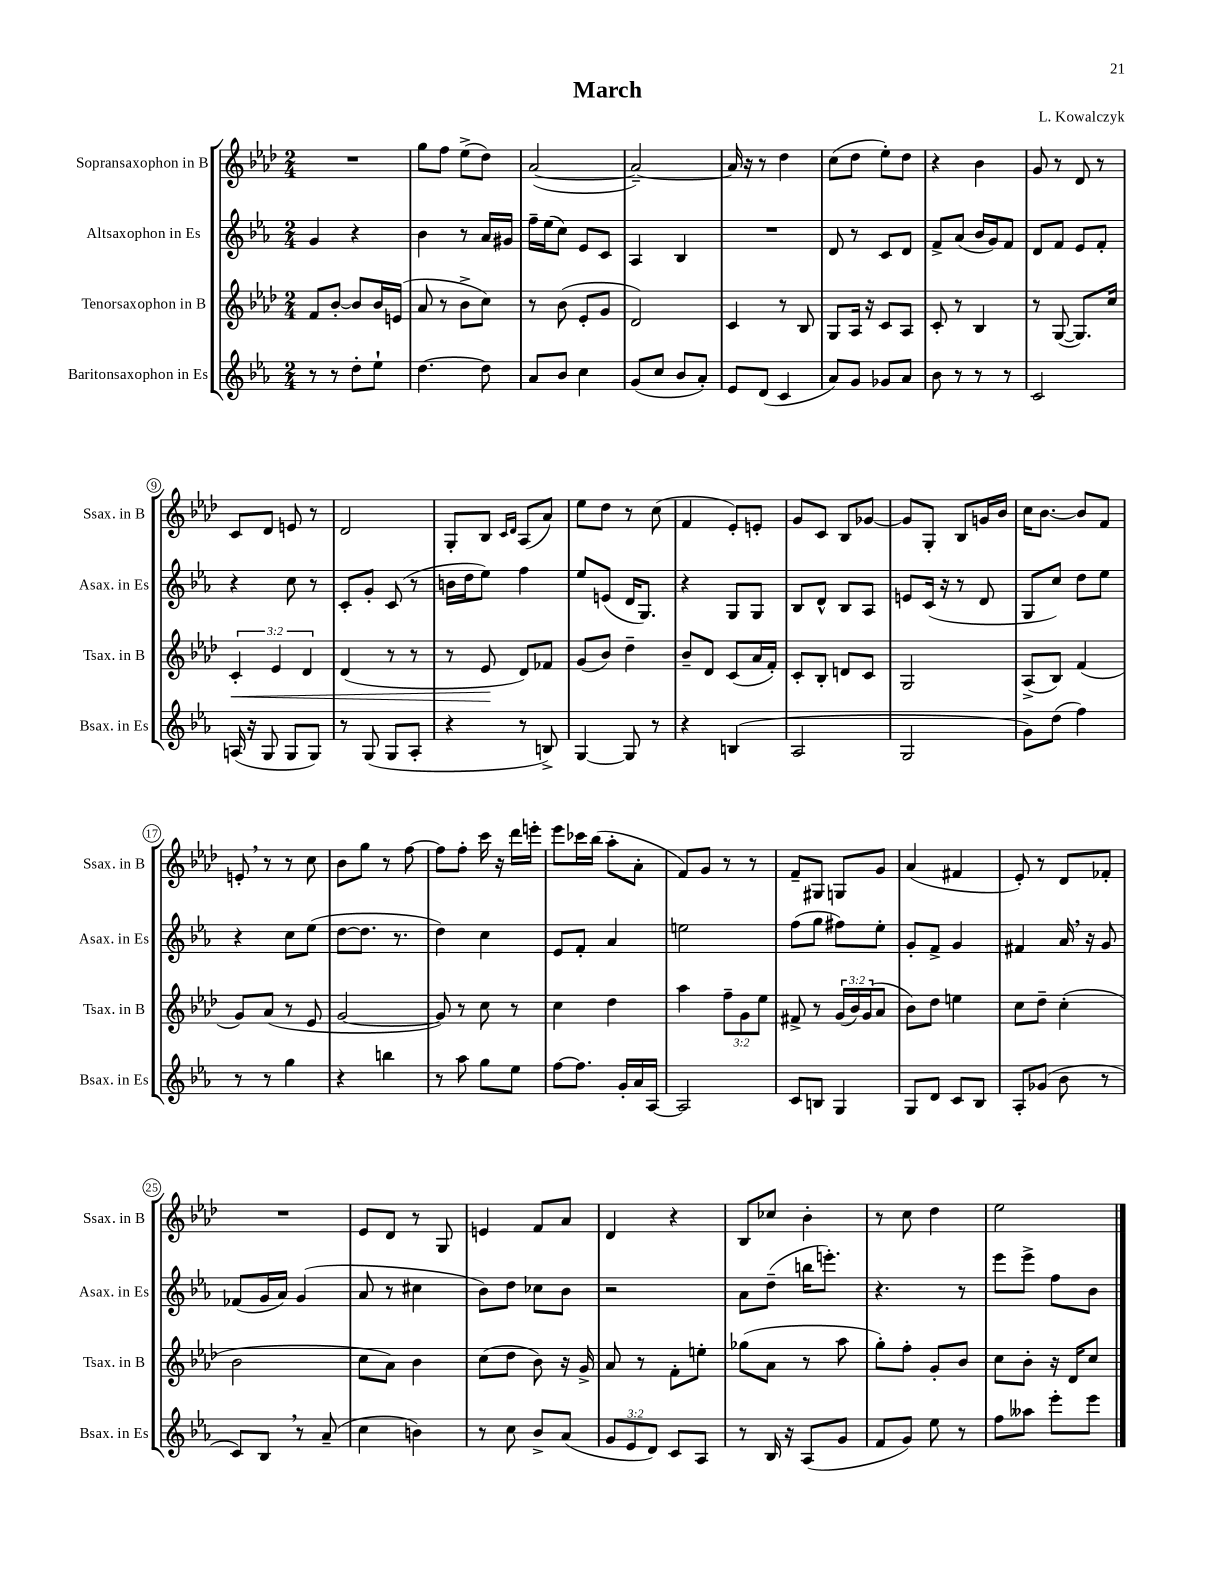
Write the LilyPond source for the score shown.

\header { title = "March" composer = "L. Kowalczyk" }
<<
\new StaffGroup <<
\new Staff = "s0" \with { instrumentName = "Sopransaxophon in B" shortInstrumentName = "Ssax. in B" } {
    \clef treble \key aes \major \numericTimeSignature \time 2/4
    R2 |
    g''8 f''8 ees''8->( des''8) |
    aes'2~( |
    aes'2~--) |
    aes'16 r16 r8 des''4 |
    c''8( des''8 ees''8-.) des''8 |
    r4 bes'4 |
    g'8 r8 des'8 r8 |
    c'8 des'8 e'8 r8 |
    des'2 |
    g8-. bes8 \grace { c'16 des'16 } aes8( aes'8) |
    ees''8 des''8 r8 c''8( |
    f'4 ees'8-.) e'8-. |
    g'8 c'8 bes8 ges'8~ |
    ges'8 g8-. bes8 g'16 bes'16 |
    c''16 bes'8.~ bes'8 f'8 |
    e'8-. \breathe r8 r8 c''8 |
    bes'8 g''8 r8 f''8~ |
    f''8 f''8-. c'''16 r16 des'''16 e'''16-. |
    ees'''8 ces'''16 bes''16( aes''8-. aes'8-. |
    f'8) g'8 r8 r8 |
    f'8-- gis8 g8 g'8 |
    aes'4( fis'4 |
    ees'8-.) r8 des'8 fes'8-. |
    R2 |
    ees'8 des'8 r8 g8 |
    e'4 f'8 aes'8 |
    des'4 r4 |
    bes8 ces''8 bes'4-. |
    r8 c''8 des''4 |
    ees''2 \bar "|." |
}
\new Staff = "s1" \with { instrumentName = "Altsaxophon in Es" shortInstrumentName = "Asax. in Es" } {
    \clef treble \key ees \major \numericTimeSignature \time 2/4
    g'4 r4 |
    bes'4 r8 aes'16 gis'16 |
    f''16-- ees''16( c''8) ees'8 c'8 |
    aes4 bes4 |
    R2 |
    d'8 r8 c'8 d'8 |
    f'8-> aes'8( bes'16 g'16) f'8 |
    d'8 f'8 ees'8 f'8-. |
    r4 c''8 r8 |
    c'8-. g'8-. c'8( r8 |
    b'16 d''16 ees''8) f''4 |
    ees''8 e'8( d'16 g8.) |
    r4 g8 g8 |
    bes8 d'8-^ bes8 aes8 |
    e'8 c'16( r16 r8 d'8 |
    g8 c''8) d''8 ees''8 |
    r4 c''8 ees''8( |
    d''8~ d''8. r8. |
    d''4) c''4 |
    ees'8 f'8-. aes'4 |
    e''2 |
    f''8( g''8 fis''8) ees''8-. |
    g'8-. f'8-> g'4 |
    fis'4 aes'16 \breathe r16 g'8 |
    fes'8( g'16 aes'16) g'4( |
    aes'8 r8 cis''4 |
    bes'8) d''8 ces''8 bes'8 |
    r2 |
    aes'8 d''8--( b''16 e'''8.-.) |
    r4. r8 |
    ees'''8 ees'''8-> f''8 bes'8 \bar "|." |
}
\new Staff = "s2" \with { instrumentName = "Tenorsaxophon in B" shortInstrumentName = "Tsax. in B" } {
    \clef treble \key aes \major \numericTimeSignature \time 2/4 \override Staff.TupletNumber.text = #tuplet-number::calc-fraction-text
    f'8 bes'8~-. bes'8 bes'16 e'16( |
    aes'8 r8 bes'8-> c''8) |
    r8 bes'8( ees'8-. g'8 |
    des'2) |
    c'4 r8 bes8 |
    g8 aes16 r16 c'8 aes8 |
    c'8-. r8 bes4 |
    r8 g8~( g8.) c''16 |
    \tuplet 3/2 { c'4-.\< ees'4 des'4 } |
    des'4( r8 r8 |
    r8 ees'8\! des'8) fes'8 |
    g'8( bes'8) des''4-- |
    bes'8-- des'8 c'8( aes'16 f'16-.) |
    c'8-. bes8-. d'8 c'8 |
    g2 |
    aes8->( bes8) f'4( |
    g'8) aes'8( r8 ees'8 |
    g'2~ |
    g'8) r8 c''8 r8 |
    c''4 des''4 |
    aes''4 \tuplet 3/2 { f''8-- g'8 ees''8 } |
    fis'8-> r8 \tuplet 3/2 { g'16( bes'16) g'16( } aes'8 |
    bes'8) des''8 e''4 |
    c''8 des''8-- c''4-.( |
    bes'2 |
    c''8 aes'8) bes'4 |
    c''8( des''8 bes'8) r16 g'16-> |
    aes'8 r8 f'8-. e''8-. |
    ges''8( aes'8 r8 aes''8 |
    g''8-.) f''8-. g'8-. bes'8 |
    c''8 bes'8-. r16 des'16 c''8 \bar "|." |
}
\new Staff = "s3" \with { instrumentName = "Baritonsaxophon in Es" shortInstrumentName = "Bsax. in Es" } {
    \clef treble \key ees \major \numericTimeSignature \time 2/4 \override Staff.TupletNumber.text = #tuplet-number::calc-fraction-text
    r8 r8 d''8-. ees''8-! |
    d''4.~ d''8 |
    aes'8 bes'8 c''4 |
    g'8( c''8 bes'8 aes'8-.) |
    ees'8 d'8( c'4 |
    aes'8) g'8 ges'8 aes'8 |
    bes'8 r8 r8 r8 |
    c'2 |
    a16( r16 g8 g8 g8) |
    r8 g8( g8 aes8-. |
    r4 r8 b8->) |
    g4~ g8 r8 |
    r4 b4( |
    aes2 |
    g2 |
    g'8) d''8( f''4) |
    r8 r8 g''4 |
    r4 b''4 |
    r8 aes''8 g''8 ees''8 |
    f''8~ f''8. g'16-. aes'16 aes16~ |
    aes2 |
    c'8 b8 g4 |
    g8 d'8 c'8 bes8 |
    aes8-. ges'8( bes'8 r8 |
    c'8) bes8 \breathe r8 aes'8--( |
    c''4 b'4) |
    r8 c''8 bes'8-> aes'8( |
    \tuplet 3/2 { g'8 ees'8 d'8) } c'8 aes8 |
    r8 bes16 r16 aes8( g'8 |
    f'8 g'8) ees''8 r8 |
    f''8 aeses''8 ees'''8-. ees'''8 \bar "|." |
}
>>
>>
\layout { \context { \Score \override BarNumber.stencil = #(make-stencil-circler 0.1 0.3 ly:text-interface::print) } }
